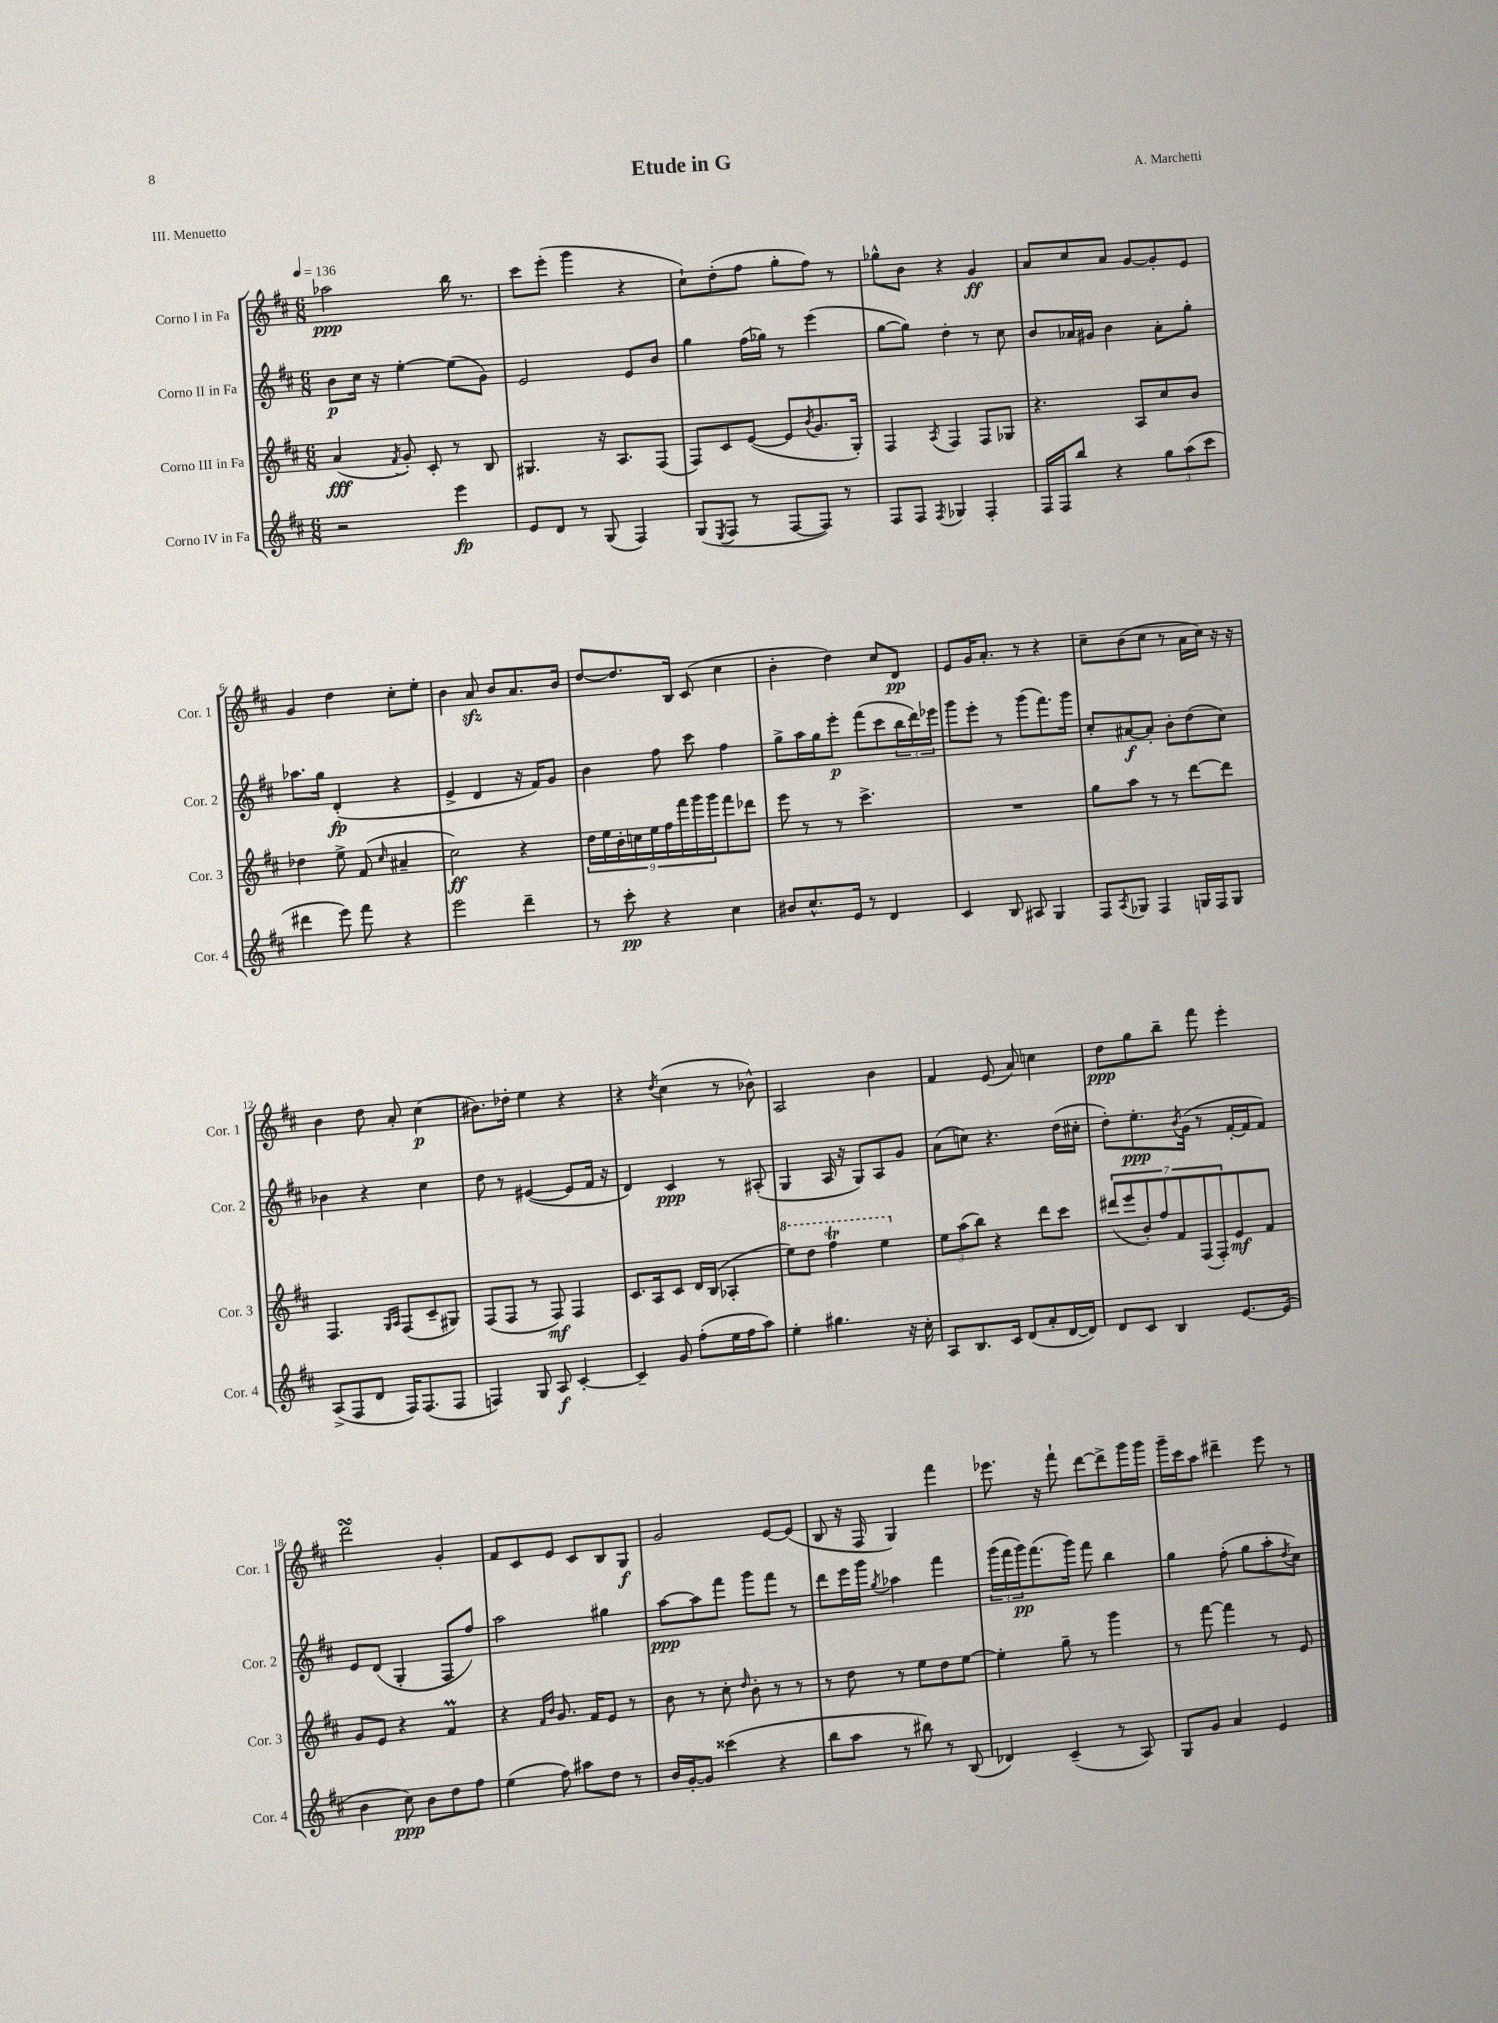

**kern	**kern	**kern	**kern
*staff4	*staff3	*staff2	*staff1
*clefG2	*clefG2	*clefG2	*clefG2
*k[f#c#]	*k[f#c#]	*k[f#c#]	*k[f#c#]
*M6/8	*M6/8	*M6/8	*M6/8
*MM136	*MM136	*MM136	*MM136
2r	(4a	8b	2aa-
.	.	16cc#	.
.	.	16r	.
.	8qf#	.	.
.	8g')	[4ee'	.
.	8c#'	.	.
4eee	8r	(8ee]	16bb
.	.	.	8.r
.	8B	8g)	.
=	=	=	=
8e	4.G#	2e	8ccc#
8d	.	.	(8eee'
8r	.	.	4ggg
(8G	16r	.	.
.	8.A	.	.
4F#)	.	8e	4r
.	(8F#	8b	.
=	=	=	=
(8G	8F#)	4gg	8cc#`)
8qE	.	.	.
8F#	8c#	.	(8dd'
8r	([8e	(16ff#	8ff#
.	.	16gg-)	.
[8F#	8e]	8r	8gg'
.	8qb	.	.
8F#])	8.g	(4eee	8ff#)
8r	.	.	8r
.	16G')	.	.
=	=	=	=
8F#	4F#	[8gg	8gg-^^
8F#	.	8gg])	8b
8qF#	8qA	.	.
4G-	4F#	4dd'	4r
4F#'	8F#	8r	4g
.	8G-	8cc#	.
=	=	=	=
16F#	4.r	8b	8a
16F#	.	.	.
8bb	.	16a-	8cc#
.	.	16g#	.
4r	.	4b	8a
.	8A	.	[8g
12gg	8cc#	8a-'	8g']
(12aa	.	.	.
.	8b	8gg'	8e
12ccc#	.	.	.
=	=	=	=
4ddd#	4dd-	8.aa-	4g
.	.	16gg	.
8eee)	8ee^	(4d'	4dd
8fff#	(8f#	.	.
.	16qqcc#	.	.
4r	4a#~	4r	8cc#'
.	.	.	8ee'
=	=	=	=
2eee	2cc#)	4e^	4b
.	.	4d	8a
.	.	.	8b
4ddd~	4r	16r	8.a
.	.	16f#)	.
.	.	8g	.
.	.	.	16b
=	=	=	=
8r	18dd	4b	[8dd
.	18ee	.	.
.	18b'	.	.
8ccc#'	.	.	8.dd]
.	18cc	.	.
.	18ee	.	.
4r	.	8ff#	.
.	18ff#	.	.
.	.	.	16B
.	18fff#	.	.
.	.	8ccc#	(8c#
.	18ggg	.	.
.	18ggg	.	.
4cc#	8fff#	4ff#	4cc#
.	8ddd-	.	.
=	=	=	=
8b#	8eee	8gg^	4b'
8.cc#^^	8r	16aa	.
.	.	16gg	.
.	8r	8eee'	4dd)
16e	.	.	.
8r	4.ccc#^	(8fff#	.
4d	.	8ccc#	8cc#
.	.	24bb	8d
.	.	24ddd)	.
.	.	24eee-	.
=	=	=	=
4c#	2.r	8ggg	8e
.	.	8eee'	16g
.	.	.	8.a'
8B	.	8r	.
8A#	.	(8ggg	8r
4G	.	8.fff#)	4r
.	.	16ggg	.
=	=	=	=
8F#	8gg	8cc#'	8cc#~
8qA	.	.	.
8G-	8aa	[8a#	(8b
4F#	8r	8a#']	8cc#
.	8r	8b'	8r
16G	[8ddd	(8dd	16a
16F#	.	.	16cc#)
8G	8ddd]	8cc#)	16r
.	.	.	16r
=	=	=	=
(8A^	4.F#	4b-	4b
8F#	.	.	.
8d	.	4r	8dd
.	16qqG	.	.
.	16qqA	.	.
16F#)	(8F#	.	8a'
(8.F#	.	.	.
.	8c#~	4cc#	(4cc#
8F#	8G#)	.	.
=	=	=	=
4F)	(8F#	8dd	8.b#)
.	8F#	8r	.
.	.	.	16dd-'
8G	8r	([4e#	4ee
8A	8F#)	.	.
[4c#'	4F#	8e#]	4r
.	.	16f#	.
.	.	16r	.
=	=	=	=
4c#~]	8.c#	4d)	4r
.	16A	.	.
.	.	.	8qdd
8g	8c#	4c#	(4cc#
(8ff#'	16d	.	.
.	(16B	.	.
16ee	4A-'	8r	8r
16ff#	.	.	.
8aa)	.	(8A#'	8b-^^)
=	=	=	=
4ee'	8eee)	4G	2A
.	8ddd	.	.
4.gg#	4fff#	16A	.
.	.	16r	.
.	.	8G)	.
.	4eee	8A	4b
16r	.	8g	.
16cc#'	.	.	.
=	=	=	=
8A	12ee	(8a	4f#
.	(12aa	.	.
8.B	.	8cc)	.
.	12bb)	.	.
.	4r	4.r	(8e
16c#	.	.	.
(8d	.	.	8a)
8a'	8ddd	.	4cc
[16d	8ccc#	(16dd	.
16d])	.	16cc#'	.
=	=	=	=
8d	(14ddd#	8dd')	8dd
.	14eee	.	.
8c#	.	8.ee'	8gg
.	14b')	.	.
.	14ff#	.	.
4B	.	.	8bb~
.	14f#	.	.
.	.	8qb	.
.	.	(16g	.
.	(14F#	.	.
.	.	8r	8fff#
.	14F#')	.	.
[8.e	8e	[16f#'	4eee'
.	.	16f#]	.
.	8f#	8f#)	.
(16e]	.	.	.
=	=	=	=
4b	8g	8e	2ddd
.	8e	(8d	.
8cc#)	4r	4G'	.
8b	.	.	.
8dd	4f#	8F#	4g'
8ff#	.	8ff#)	.
=	=	=	=
(4ee	4r	2aa	8f#
.	.	.	8c#
.	16qqf#	.	.
.	16qqb	.	.
8ff#)	8.g	.	8e
8aa#	.	.	8c#
.	16f#	.	.
8dd	8e	4gg#	8B
8r	8r	.	8G
=	=	=	=
16b	8b	[8aa	2g
[16g'	.	.	.
8g]	8r	8aa]	.
(4ccc##	8cc#'	8fff#	.
.	16qqdd	.	.
.	8b'	8ggg	.
4r	8r	8fff#	[8e
.	8r	8r	(8e]
=	=	=	=
8bb	8r	8ddd	8B
8aa	8dd	16eee	16r
.	.	16ggg	16F#
.	.	8qgg	.
8r	8r	4aa-	4G)
8bb#)	8ee	.	.
8r	8dd	4fff#	4fff#
(8B	[8ee	.	.
=	=	=	=
4d-)	4ee']	(24ggg	8.eee-
.	.	24fff#	.
.	.	24ggg)	.
.	.	(8.fff#	.
.	.	.	16r
(4c#~	8gg~	.	8fff#`
.	.	16ggg)	.
.	8r	8fff#	[8ddd
8r	4ggg	4bb	8ddd^]
8A)	.	.	16ggg
.	.	.	16ggg
=	=	=	=
8G	8r	4gg	16ggg~
.	.	.	16ccc#
8g	[8fff#	.	8aa
4a	4fff#]	(8ff#'	4ddd#~
.	.	8gg	.
4e	8r	8aa'	8eee
.	.	8qdd	.
.	8e	8cc#)	8r
==	==	==	==
*-	*-	*-	*-
